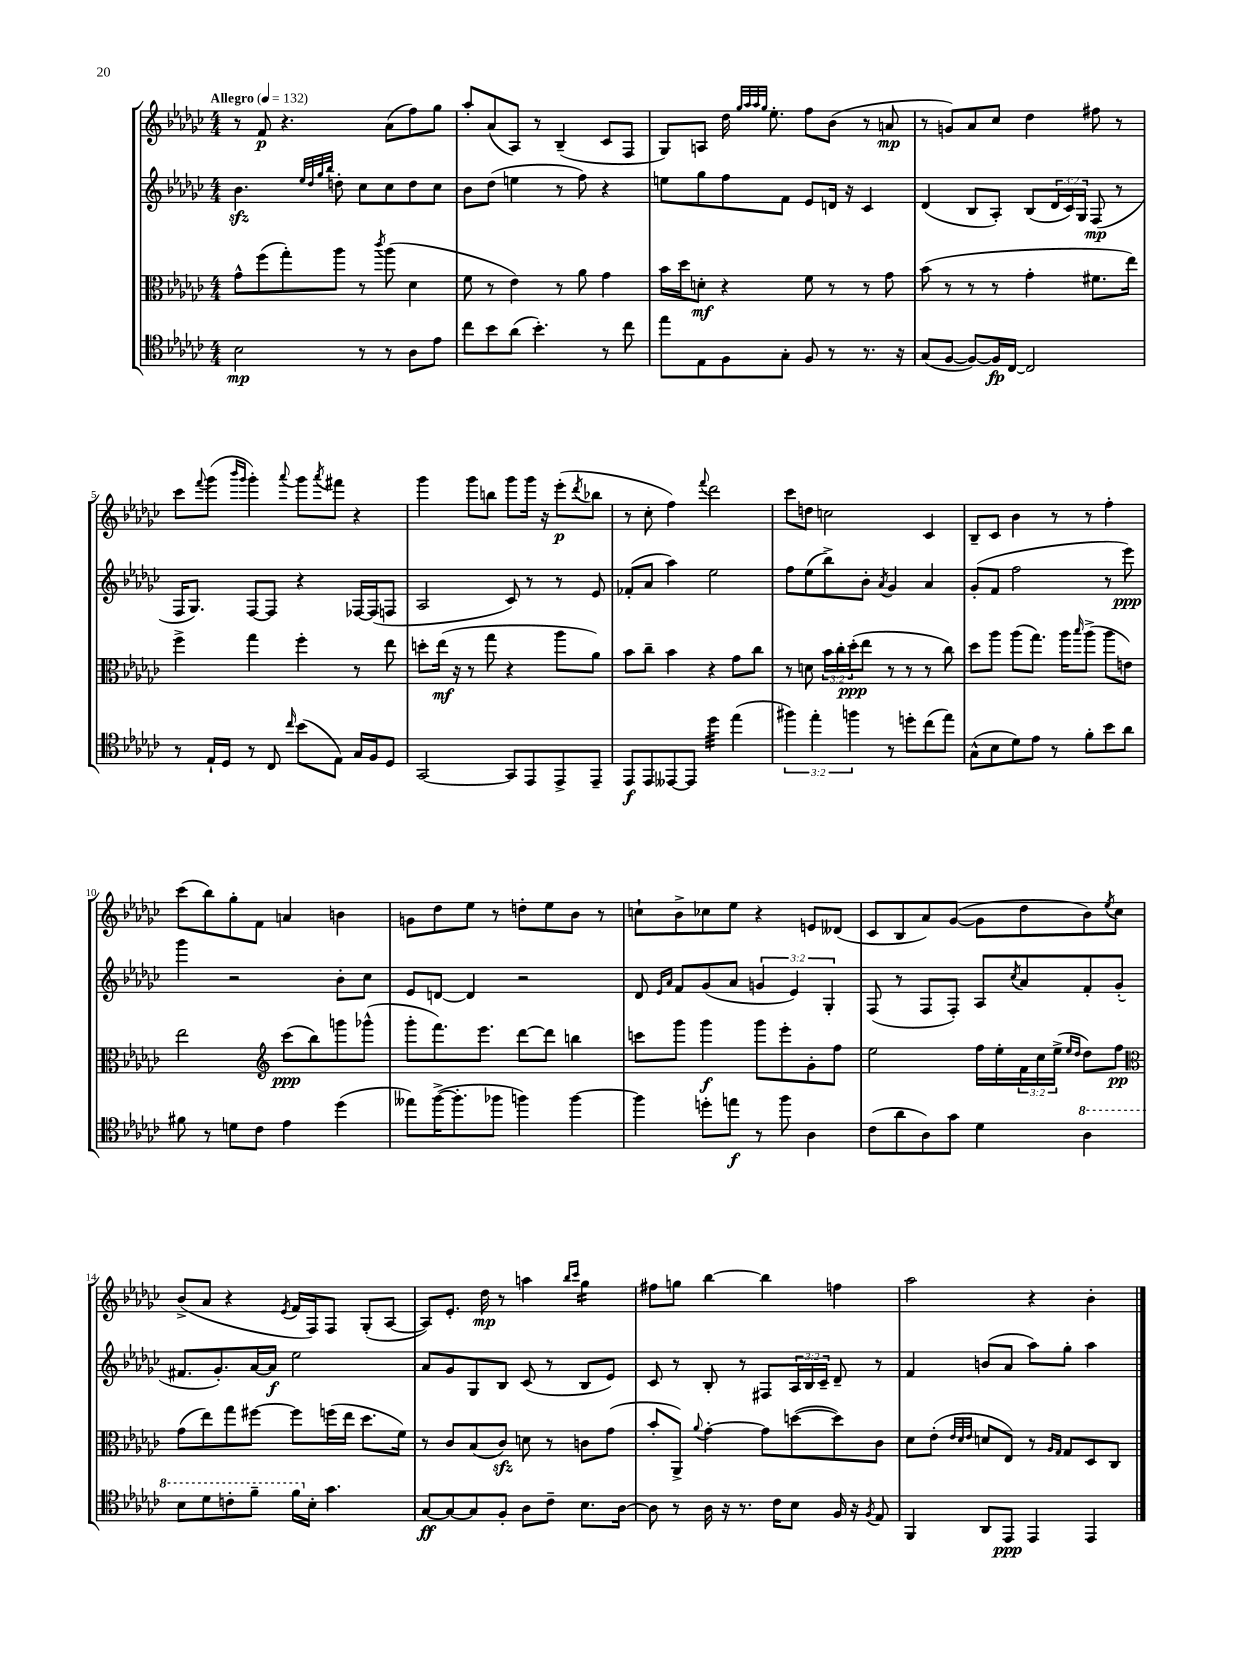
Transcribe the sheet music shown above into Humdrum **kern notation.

**kern	**kern	**kern	**kern
*staff4	*staff3	*staff2	*staff1
*clefC4	*clefC3	*clefG2	*clefG2
*k[b-e-a-d-g-c-]	*k[b-e-a-d-g-c-]	*k[b-e-a-d-g-c-]	*k[b-e-a-d-g-c-]
*M4/4	*M4/4	*M4/4	*M4/4
*MM132	*MM132	*MM132	*MM132
2B-	8g-^^	4.b-	8r
.	(8ff	.	8f
.	8gg-')	.	4.r
.	.	32qqee-	.
.	.	32qqdd-	.
.	.	32qqgg-	.
.	.	32qqbb-	.
.	8aa-	8dd'	.
8r	8r	8cc-	.
.	8qccc-	.	.
8r	(8aa-	8cc-	(8a-
8A-	4d-	8dd	8ff)
8e-	.	8cc-	8gg-
=	=	=	=
8cc-	8f	8b-	8aa-'
8b-	8r	(8dd-	(8a-
(8a-	4e-)	4ee	8A-)
4.b-')	.	.	8r
.	8r	8r	(4B-~
.	8a-	8ff)	.
8r	4g-	4r	8c-
8cc-	.	.	8F
=	=	=	=
8ee-	16b-	8ee	8G-)
.	16dd-	.	.
8E-	8d'	8gg-	8A
8F	4r	8ff	16dd-
.	.	.	32qqgg-
.	.	.	32qqaa-
.	.	.	32qqaa-
.	.	.	32qqgg-
.	.	.	8.ee-'
8G-'	.	8f	.
8F	8f	8e-	8ff
8r	8r	16d	(8b-
.	.	16r	.
8.r	8r	4c-	8r
.	8g-	.	8a
16r	.	.	.
=	=	=	=
(8G-	(8b-	(4d-	8r
[8F	8r	.	8g)
8F_)	8r	8B-	8a-
16F]	8r	8A-')	8cc-
[16C-	.	.	.
2C-]	4g-'	(8B-	4dd-
.	.	24d-	.
.	.	24c-)	.
.	.	24G-	.
.	8.f#	(8F	8ff#
.	.	8r	8r
.	16ee-)	.	.
=	=	=	=
8r	4ff^	16F	8ccc-
.	.	8.G-)	.
.	.	.	8qqfff
16E-`	.	.	(8ggg-
16D-	.	.	.
.	.	.	16qqbbb-
.	.	.	16qqggg-
8r	4gg-	[8F	4ggg-')
8C-	.	8F]	.
16qqcc-	.	.	8qqaaa-
(8b-	4ff'	4r	8ggg-
.	.	.	8qaaa-
8E-)	.	.	8fff#
16G-	8r	[16F-	4r
16F	.	(16F-]	.
8D-	8ee-	8F	.
=	=	=	=
[2GG-	8dd'	2A-	4ggg-
.	(16ee-	.	.
.	16r	.	.
.	8r	.	8ggg-
.	8gg-	.	8bb
8GG-]	4r	8c-)	8ggg-
8EE-	.	8r	16ggg-
.	.	.	16r
8EE-^	8aa-	8r	(8eee-'
.	.	.	8qddd-
8EE-~	8a-)	8e-	8bb-
=	=	=	=
8EE-	8b-	(8f-'	8r
8EE-	8cc-~	8a-	8cc-'
[8EE--	4b-	4aa-)	4ff)
8EE--]	.	.	.
.	.	.	8qqfff
4dd-	4r	2ee-	2ddd-
(4ee-	8g-	.	.
.	8cc-	.	.
=	=	=	=
6ff#)	8r	8ff	8ccc-
.	8d	(8ee-	8dd
6ee-'	.	.	.
.	24b-	8bb-^)	2cc
.	24cc-'	.	.
6ff	(24dd-'	.	.
.	8ee-	8b-'	.
.	.	8qa-	.
8r	8r	4g-	.
8dd'	8r	.	.
(8cc-	8r	4a-	4c-
8ee-)	8cc-)	.	.
=	=	=	=
(8G-^^	8dd-	(8g-'	8B-~
8B-	8aa-	8f	8c-
8d-)	(8aa-	2ff	4b-
8e-	8.gg-)	.	.
8r	.	.	8r
.	16aa-	.	.
.	16qqbb-	.	.
8f'	(8aa-^	.	8r
8b-	8aa-	8r	4ff'
8a-	8e)	8eee-)	.
=	=	=	=
8f#	2ee-	4ggg-	(8ccc-
8r	.	.	8bb-)
8d	.	2r	8gg-'
8c-	.	.	8f
*	*clefG2	*	*
4e-	(8ccc-	.	4a
.	8bb-)	.	.
(4dd-	8ggg	8b-'	4b
.	(8ggg-^^	8cc-	.
=	=	=	=
8ee--)	8ggg-'	8e-	8g
([16ff^	8.fff)	[8d	8dd-
8.ff']	.	.	.
.	.	4d]	8ee-
.	8.eee-	.	.
8ff-	.	.	8r
4ff)	[8ddd-	2r	8dd'
.	8ddd-]	.	8ee-
[4ff	4bb	.	8b-
.	.	.	8r
=	=	=	=
4ff]	8ccc	8d-	8cc`
.	.	16qqe-	.
.	.	16qqa-	.
.	8ggg-	8f	8b-^
8dd'	4ggg-	(8g-	8cc-
8ee	.	8a-	8ee-
8r	8ggg-	6g	4r
8ff	8eee-'	.	.
.	.	6e-)	.
4A-	8g-'	.	8e
.	.	6G-'	.
.	8ff	.	(8d--
=	=	=	=
(8c-	2ee-	(8F	8c-
8a-	.	8r	8B-
8A-)	.	8F	8a-)
8g-	.	8F')	([8g-
4d-	16ff	8A-	8g-]
.	16ee-'	.	.
.	.	8qcc-	.
.	24f	8a-	8dd-
.	24cc-	.	.
.	(24ee-^	.	.
.	16qqee-	.	.
.	16qqdd-	.	.
4a-	8dd-)	8f'	8b-)
.	.	.	8qee-
.	8ff	(8g-'	8cc-
=	=	=	=
*	*clefC3	*	*
8b-	(8g-	8.f#	(8b-^
8dd-	8ee-)	.	8a-
.	.	8.g-')	.
8cc'	8gg-	.	4r
8ff~	[8ff#	[16a-	.
.	.	16a-]	.
.	.	.	8qe-
16ff	8ff#]	2ee-	16f
16B-'	.	.	16F)
4.g-	(16ff	.	8F
.	16ee-	.	.
.	8.dd-	.	(8G-'
.	.	.	[8A-
.	16f)	.	.
=	=	=	=
[8G-	8r	8a-	8A-])
8G-_	8c-	8g-	8.e-'
8G-]	(8B-	8G-	.
.	.	.	16dd-
8F'	8c-)	8B-	8r
8A-	8d	(8c-	4aa
8c-~	8r	8r	.
.	.	.	16qqbb-
.	.	.	16qqccc-
8.B-	8c	8B-	4gg-
.	(8g-	8e-)	.
[16A-	.	.	.
=	=	=	=
8A-]	8b-'	8c-	8ff#
8r	8AA-^)	8r	8gg
.	8qqa-	.	.
16A-	[4g-'	8B-'	[4bb-
16r	.	.	.
8.r	.	8r	.
.	8g-]	8F#	4bb-]
16c-	.	.	.
8B-	([8dd	24A-	.
.	.	24B-	.
.	.	24c-~	.
16F	8dd])	8d-~	4ff
16r	.	.	.
8qF	.	.	.
8E-	8c-	8r	.
=	=	=	=
4FF	8d-	4f	2aa-
.	(8e-'	.	.
.	32qqe-	.	.
.	32qqd-	.	.
.	32qqe-	.	.
8AA-	8d	(8b	.
8EE-	8E-)	8a-	.
4EE-	8r	8aa-)	4r
.	16qqA-	.	.
.	16qqG-	.	.
.	8G-	8gg-'	.
4EE-	8D-	4aa-	4b-'
.	8C-	.	.
==	==	==	==
*-	*-	*-	*-
